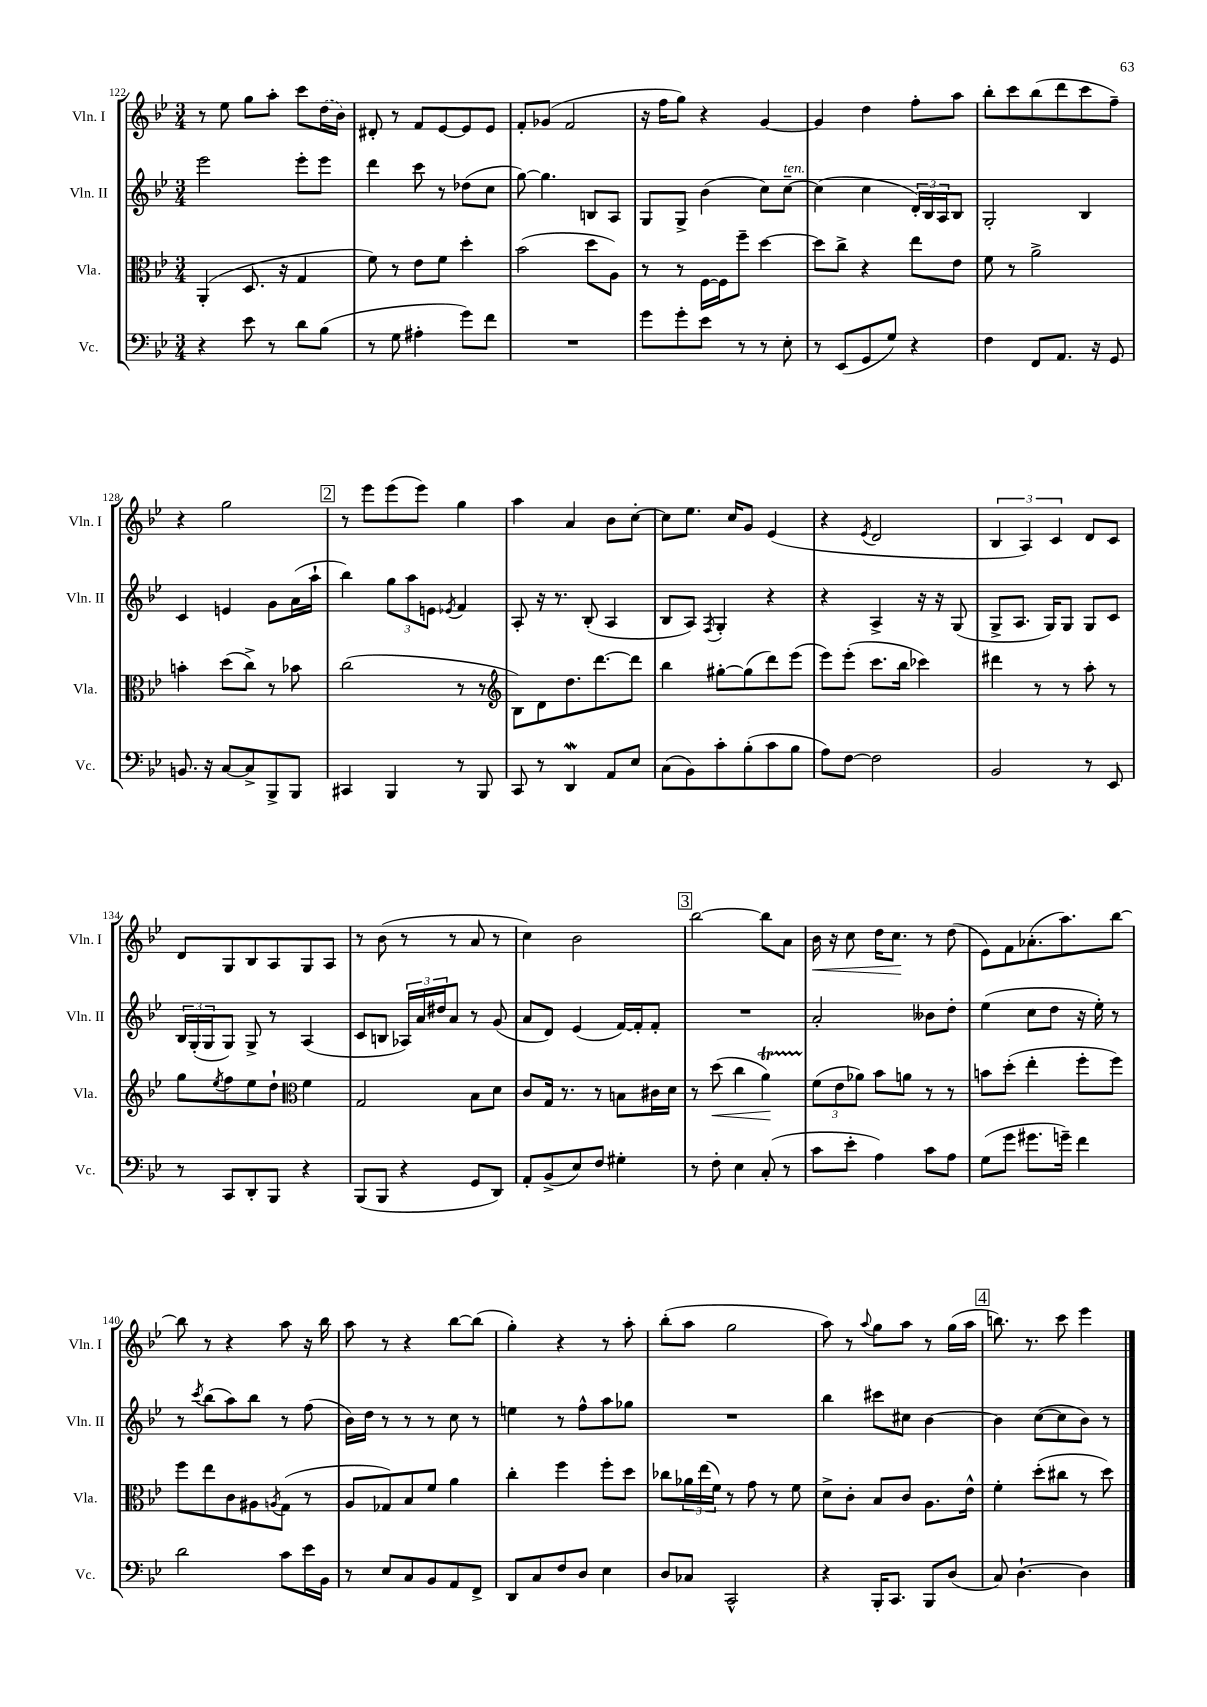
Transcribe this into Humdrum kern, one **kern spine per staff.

**kern	**kern	**dynam	**kern	**kern	**dynam
*part4	*part3	*part3	*part2	*part1	*part1
*staff4	*staff3	*staff3	*staff2	*staff1	*staff1
*I"Vc.	*I"Vla.	*	*I"Vln. II	*I"Vln. I	*
*I'Vc.	*I'Vla.	*	*I'Vln. II	*I'Vln. I	*
*clefF4	*clefC3	*	*clefG2	*clefG2	*
*k[b-e-]	*k[b-e-]	*	*k[b-e-]	*k[b-e-]	*
*M3/4	*M3/4	*	*M3/4	*M3/4	*
=122	=122	=122	=122	=122	=122
4r	(4AA'/	.	2eee-\	8r	.
.	.	.	.	8ee-\	.
8e-\	8.D/	.	.	8gg\L	.
8r	.	.	.	8aa'\J	.
.	16r	.	.	.	.
8d\L	4G/	.	8eee-'\L	8ccc\L	.
(8B-\J	.	.	8eee-\J	(16dd\L	.
.	.	.	.	16b-\JJ)	.
=123	=123	=123	=123	=123	=123
8r	8f\)	.	4ddd\	8d#X'/	.
8G\	8r	.	.	8r	.
4A#X'\	8e-\L	.	8ccc\	8f/L	.
.	8f\J	.	8r	[8e-/	.
8g\L)	4dd'\	.	(8dd-X\L	8e-/]	.
8f\J	.	.	8cc\J	8e-/J	.
=124	=124	=124	=124	=124	=124
2.r	(2b-\	.	[8gg\)	8f'/L	.
.	.	.	4.gg\]	(8g-X/J	.
.	.	.	.	2f/	.
.	8dd\L	.	8Bn/L	.	.
.	8A\J)	.	8A/J	.	.
=125	=125	=125	=125	=125	=125
8g\L	8r	.	8G/L	16r	.
.	.	.	.	16ff\KL	.
8g'\	8r	.	8G^/J	8gg\J)	.
8e-\J	[16F\LL	.	(4b-\	4r	.
.	16F\J]	.	.	.	.
8r	8ff~\J	.	.	.	.
8r	[4dd\	.	8cc\L)	[4g/	.
!	!	!	!LO:TX:a:i:t=ten.	!	!
8E-'\	.	.	[8cc~\J	.	.
=126	=126	=126	=126	=126	=126
8r	8dd\L]	.	(4cc\]	4g/]	.
(8EE-/L	8cc^\J	.	.	.	.
8GG/	4r	.	4cc\	4dd\	.
8G/J)	.	.	.	.	.
4r	8ee-\L	.	24d'/LL)	8ff'\L	.
.	.	.	24B-/	.	.
.	.	.	24A/J	.	.
.	8e-\J	.	8B-/J	8aa\J	.
=127	=127	=127	=127	=127	=127
4F\	8f\	.	2G'/	8bb-'\L	.
.	8r	.	.	8ccc\	.
8FF/L	2a^\	.	.	(8bb-\	.
8.AA/J	.	.	.	8ddd\	.
.	.	.	4B-/	8ccc\	.
16r	.	.	.	.	.
8GG/	.	.	.	8ff~\J)	.
!!LO:LB:g=z
=128	=128	=128	=128	=128	=128
8.BBn/	4bn'\	.	4c/	4r	.
16r	.	.	.	.	.
[8C/L	(8dd\L	.	4en/	2gg\	.
8C^/]	8cc^\J)	.	.	.	.
8BBB-^/	8r	.	8g\L	.	.
8BBB-/J	8b-X\	.	(16a\L	.	.
.	.	.	16aa`\JJ	.	.
!!LO:REH:place=s1:t=2
=129	=129	=129	=129	=129	=129
4CC#X/	(2cc\	.	4bb-\)	8r	.
.	.	.	.	8eee-\L	.
4BBB-/	.	.	12gg\L	(8eee-\	.
.	.	.	12aa\	.	.
.	.	.	.	8eee-\J)	.
.	.	.	12en\J	.	.
.	.	.	8qe-X/	.	.
8r	8r	.	4f/	4gg\	.
8BBB-/	8r	.	.	.	.
=130	=130	=130	=130	=130	=130
*	*clefG2	*	*	*	*
8CC/	8B-\L)	.	8A'/	4aa\	.
8r	8d\	.	16r	.	.
.	.	.	8.r	.	.
4DDW/	8.dd\	.	.	4a/	.
.	.	.	(8B-'/	.	.
.	[8.ddd\	.	.	.	.
8AA/L	.	.	4A/	8b-\L	.
8E-/J	8ddd\J]	.	.	[8cc'\J	.
=131	=131	=131	=131	=131	=131
(8C\L	4bb-\	.	8B-/L	8cc\L]	.
8BB-\)	.	.	8A/J)	8.ee-\J	.
.	.	.	8qF/	.	.
8c'\	[8gg#X'\L	.	4G'/	.	.
.	.	.	.	16cc/KL	.
(8B-'\	(8gg#\]	.	.	8g/J	.
8c\	8ddd\)	.	4r	(4e-/	.
8B-\J	(8eee-\J	.	.	.	.
=132	=132	=132	=132	=132	=132
8A\L)	8eee-\L)	.	4r	4r	.
[8F\J	(8eee-'\J	.	.	.	.
.	.	.	.	8qe-/	.
2F\]	8.ccc\L	.	4A^/	2d/	.
.	16bb-\Jk	.	.	.	.
.	4ccc-X\)	.	16r	.	.
.	.	.	16r	.	.
.	.	.	(8G/	.	.
=133	=133	=133	=133	=133	=133
2BB-/	4ddd#X\	.	8G^/L	6B-/	.
.	.	.	8.A/J	.	.
.	.	.	.	6A/)	.
.	8r	.	.	.	.
.	.	.	16G/KL)	.	.
.	.	.	.	6c/	.
.	8r	.	8G/J	.	.
8r	8aa'\	.	8G/L	8d/L	.
8EE-/	8r	.	8c/J	8c/J	.
!!LO:LB:g=z
=134	=134	=134	=134	=134	=134
8r	8gg\L	.	24B-/LL	8d/L	.
.	.	.	(24G'/	.	.
.	.	.	24G/J	.	.
.	8qee-/	.	.	.	.
8CC/L	8ff\	.	8G/J)	8G/	.
8DD'/	8ee-\	.	8G^/	8B-/	.
8BBB-/J	8dd`\J	.	8r	8A/	.
*	*clefC3	*	*	*	*
4r	4f\	.	(4A/	8G/	.
.	.	.	.	8A/J	.
=135	=135	=135	=135	=135	=135
(8BBB-/L	2G/	.	8c/L	8r	.
8BBB-/J	.	.	8Bn/J	(8b-\	.
4r	.	.	24A-X/LL)	8r	.
.	.	.	24a/	.	.
.	.	.	24dd#X/J	.	.
.	.	.	8a/J	8r	.
8GG/L	8B-\L	.	8r	8a/	.
8DD/J)	8d\J	.	(8g/	8r	.
=136	=136	=136	=136	=136	=136
8AA'/L	8c/L	.	8a/L	4cc\)	.
(8BB-^/	16G/Jk	.	8d/J)	.	.
.	8.r	.	.	.	.
8E-/)	.	.	(4e-/	2b-\	.
8F/J	8r	.	.	.	.
4G#X'\	8Bn\L	.	[16f/LL)	.	.
.	.	.	16f'/J]	.	.
.	16c#X\L	.	8f'/J	.	.
.	16d\JJ	.	.	.	.
!!LO:REH:place=s1:t=3
=137	=137	=137	=137	=137	=137
8r	8r	.	2.r	[2bb-\	.
!	!	!LO:HP:b	!	!	!
8F'\	(8dd\	<	.	.	.
4E-\	4cc\	.	.	.	.
(8C'/	4at\)	.	.	8bb-\L]	.
8r	.	.	.	8a\J	.
.	.	[	.	.	.
=138	=138	=138	=138	=138	=138
!	!	!	!	!	!LO:HP:b
8c\L	(12f\L	.	2a'/	16b-\	<
.	.	.	.	16r	.
.	12e-\	.	.	.	.
8e-'\J	.	.	.	8cc\	.
.	12a-X\J)	.	.	.	.
4A\)	8b-\L	.	.	16dd\KL	.
.	.	.	.	8.cc\J	.
.	8an\J	.	.	.	.
8c\L	8r	.	8b--X\L	8r	[
8A\J	8r	.	8dd'\J	(8dd\	.
=139	=139	=139	=139	=139	=139
(8G\L	8bn\L	.	(4ee-\	8e-\L)	.
8g\J	(8dd'\J	.	.	8f\	.
8.g#X\L	4ee-'\	.	8cc\L	(8.a-X'\	.
.	.	.	8dd\J	.	.
16gn~\Jk)	.	.	.	8.aa\)	.
4f\	8ff'\L	.	16r	.	.
.	.	.	16ee-'\)	.	.
.	8ff\J)	.	8r	[8bb-\J	.
!!LO:LB:g=z
=140	=140	=140	=140	=140	=140
2d\	8ff\L	.	8r	8bb-\]	.
.	.	.	8qccc/	.	.
.	8ee-\	.	(8bb-\L	8r	.
.	8c\	.	8aa\)	4r	.
.	8A#X\	.	8bb-\J	.	.
.	8qAn/	.	.	.	.
8c\L	(8G\J	.	8r	8aa\	.
16e-\L	8r	.	(8ff\	16r	.
16BB-\JJ	.	.	.	16bb-\	.
=141	=141	=141	=141	=141	=141
8r	8A/L	.	16b-\LL)	8aa\	.
.	.	.	16dd\JJ	.	.
8E-/L	8G-X/)	.	8r	8r	.
8C/	8B-/	.	8r	4r	.
8BB-/	8f/J	.	8r	.	.
8AA/	4a\	.	8cc\	[8bb-\L	.
8FF^/J	.	.	8r	(8bb-\J]	.
=142	=142	=142	=142	=142	=142
8DD/L	4cc'\	.	4een\	4gg'\)	.
8C/	.	.	.	.	.
8F/	4ff\	.	8r	4r	.
8D/J	.	.	8ff^^\L	.	.
4E-\	8ff'\L	.	8aa\	8r	.
.	8dd\J	.	8gg-X\J	8aa'\	.
=143	=143	=143	=143	=143	=143
8D/L	8cc-X\L	.	2.r	(8bb-'\L	.
8C-X/J	24a-X\L	.	.	8aa\J	.
.	(24ee-\	.	.	.	.
.	24f\JJ)	.	.	.	.
2CC^^/	8r	.	.	2gg\	.
.	8g\	.	.	.	.
.	8r	.	.	.	.
.	8f\	.	.	.	.
=144	=144	=144	=144	=144	=144
4r	8d^\L	.	4bb-\	8aa\)	.
.	8c'\J	.	.	8r	.
.	.	.	.	8qqaa/	.
16BBB-'/KL	8B-/L	.	8ccc#X\L	8gg\L	.
8.CC/J	.	.	.	.	.
.	8c/J	.	8cc#X\J	8aa\J	.
8BBB-/L	8.A\L	.	[4b-\	8r	.
(8D/J	.	.	.	(16gg\LL	.
.	16e-^^\Jk	.	.	16aa\JJ	.
!!LO:REH:place=s1:t=4
=145	=145	=145	=145	=145	=145
8C/)	4f'\	.	4b-\]	8.bbn\)	.
[4.D`\	.	.	.	.	.
.	.	.	.	8.r	.
.	(8dd'\L	.	([8cc\L	.	.
.	8cc#X\J	.	8cc\]	8ccc\	.
4D\]	8r	.	8b-\J)	4eee-\	.
.	8dd\)	.	8r	.	.
==	==	==	==	==	==
*-	*-	*-	*-	*-	*-
